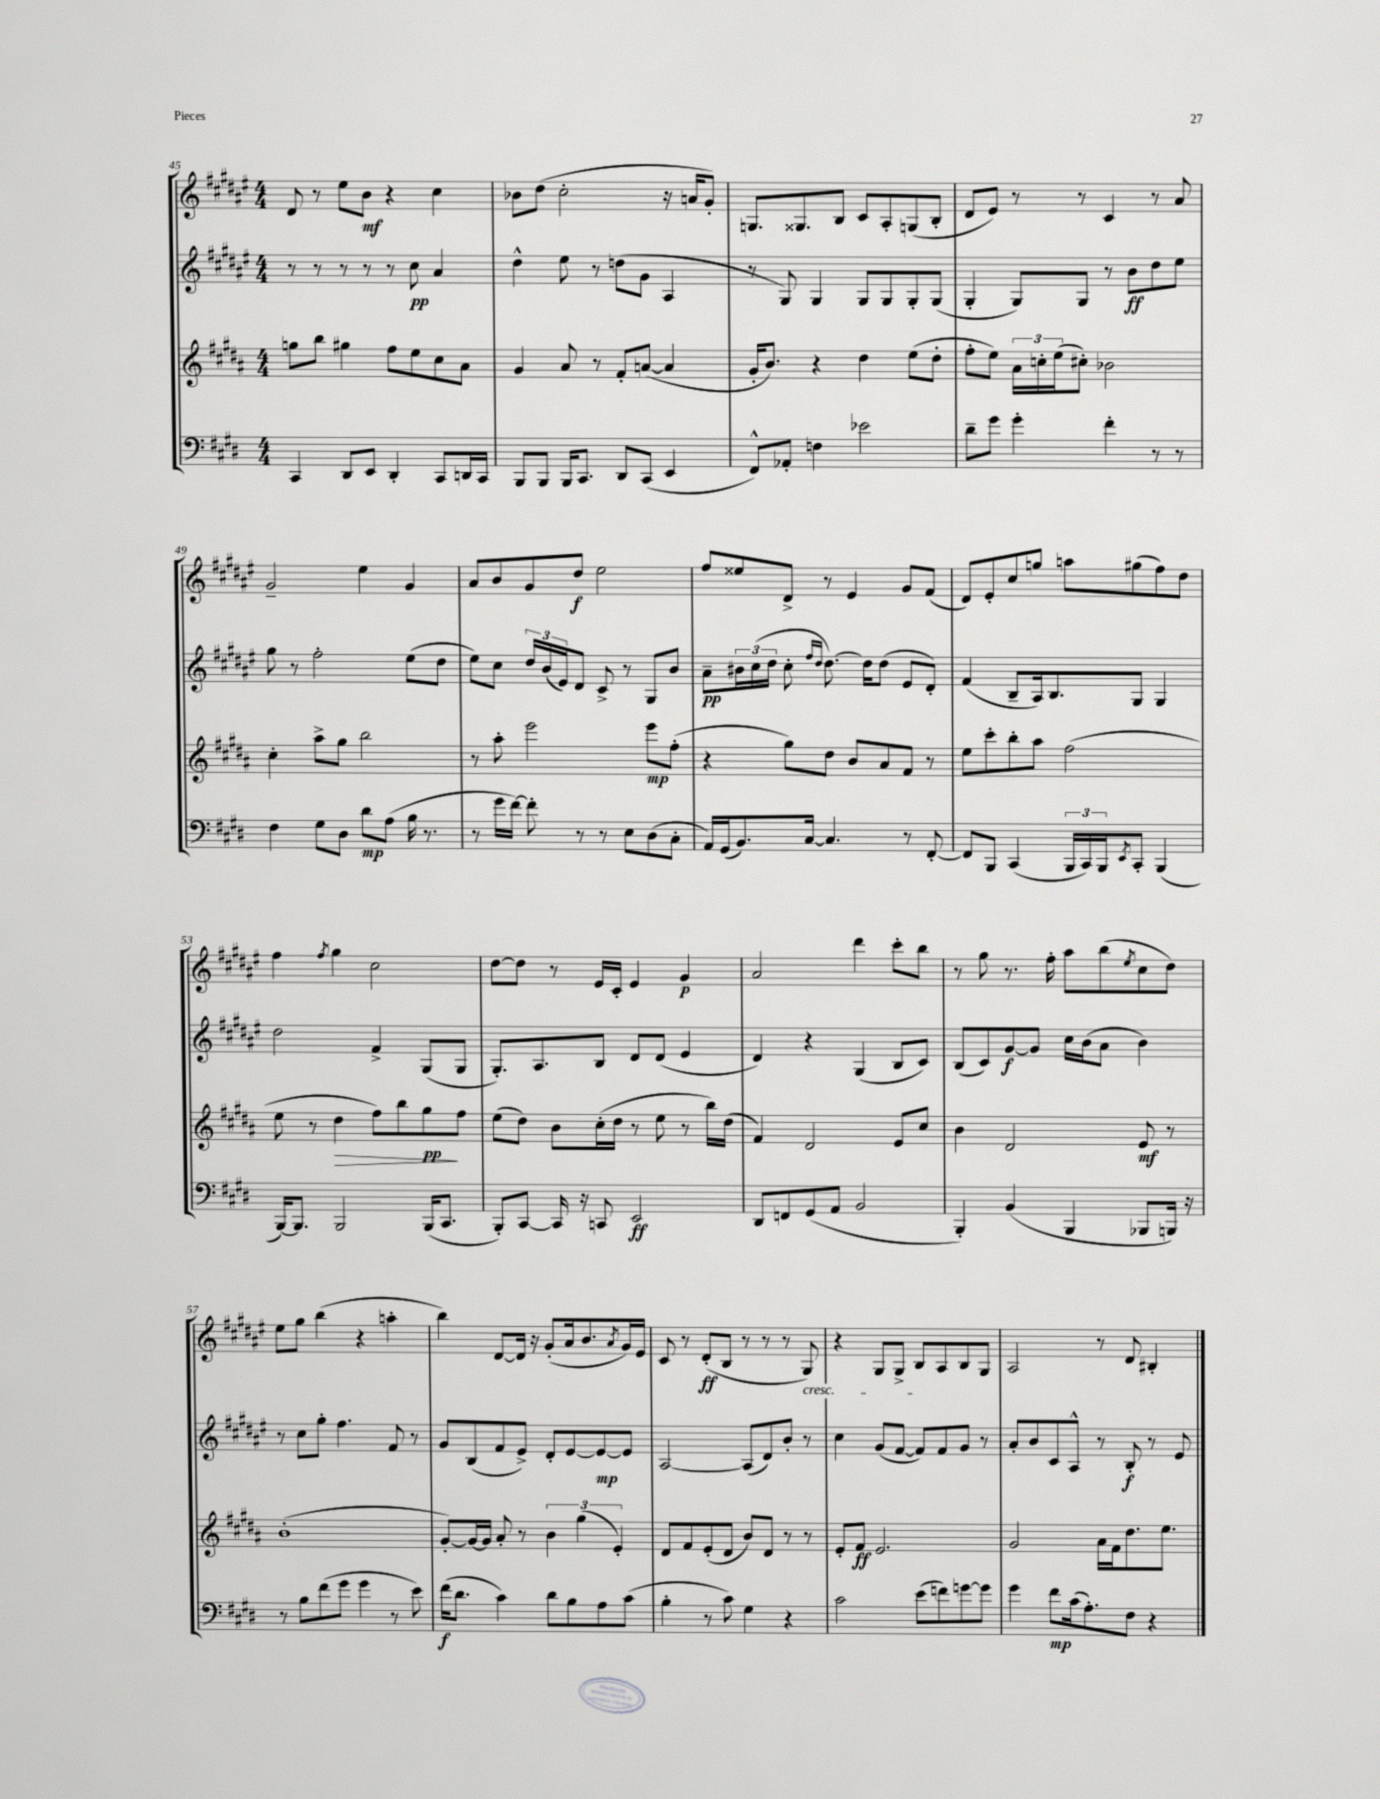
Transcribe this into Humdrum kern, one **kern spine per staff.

**kern	**dynam	**kern	**dynam	**kern	**dynam	**kern	**dynam
*part4	*part4	*part3	*part3	*part2	*part2	*part1	*part1
*staff4	*staff4	*staff3	*staff3	*staff2	*staff2	*staff1	*staff1
*clefF4	*	*clefG2	*	*clefG2	*	*clefG2	*
*k[f#c#g#d#]	*	*k[f#c#g#d#a#]	*	*k[f#c#g#d#a#e#]	*	*k[f#c#g#d#a#e#]	*
*M4/4	*	*M4/4	*	*M4/4	*	*M4/4	*
=45	=45	=45	=45	=45	=45	=45	=45
4CC#/	.	8ggn\L	.	8r	.	8d#/	.
.	.	8bb\J	.	8r	.	8r	.
8DD#/L	.	4gg#X\	.	8r	.	8ee#\L	.
8EE/J	.	.	.	8r	.	8b\J	mf
4DD#'/	.	8ff#\L	.	8r	.	4r	.
.	.	8ee\	.	8cc#\	pp	.	.
8CC#/L	.	8cc#\	.	4a#/	.	4cc#\	.
16DDn/L	.	8a#\J	.	.	.	.	.
16CC#/JJ	.	.	.	.	.	.	.
=46	=46	=46	=46	=46	=46	=46	=46
8BBB/L	.	4g#/	.	4dd#^^\	.	8b-X\L	.
8BBB/J	.	.	.	.	.	(8dd#\J	.
16BBB/KL	.	8a#/	.	8ee#\	.	2cc#'\	.
8.CC#/J	.	.	.	.	.	.	.
.	.	8r	.	8r	.	.	.
8DD#/L	.	8f#'/L	.	(8ddn\L	.	.	.
(8CC#/J	.	([8an/J	.	8g#\J	.	.	.
4EE/	.	4a/]	.	4A#/	.	16r	.
.	.	.	.	.	.	16an/KL	.
.	.	.	.	.	.	8g#'/J)	.
=47	=47	=47	=47	=47	=47	=47	=47
8FF#^^/L)	.	16g#'/KL	.	8r	.	8.Gn/L	.
.	.	8.b/J)	.	.	.	.	.
8AA-X'/J	.	.	.	8G#/)	.	.	.
.	.	.	.	.	.	8.G##X/	.
4Fn\	.	4r	.	4G#/	.	.	.
.	.	.	.	.	.	8B/J	.
2e-X\	.	4dd#\	.	8G#/L	.	8c#/L	.
.	.	.	.	8G#/	.	8A#'/	.
.	.	(8ee\L	.	8G#'/	.	(8Gn/	.
.	.	8dd#'\J	.	(8G#/J	.	8B'/J	.
=48	=48	=48	=48	=48	=48	=48	=48
8d#~\L	.	8ff#'\L	.	4G#'/	.	8d#/L	.
8g#\J	.	8ee\J)	.	.	.	8e#/J)	.
4g#'\	.	24a#\LL	.	8G#/L)	.	8r	.
.	.	24ccn'\	.	.	.	.	.
.	.	(24ee\J	.	.	.	.	.
.	.	8cc#X'\J)	.	8G#/J	.	8r	.
4f#'\	.	2b-X\	.	8r	.	4c#/	.
.	.	.	.	8b\L	ff	.	.
8r	.	.	.	8dd#\	.	8r	.
8r	.	.	.	8ee#\J	.	8a#/	.
!!LO:LB:g=z
=49	=49	=49	=49	=49	=49	=49	=49
4F#\	.	4cc#'\	.	8gg#\	.	2g#~/	.
.	.	.	.	8r	.	.	.
8G#\L	.	8aa#^\L	.	2ff#'\	.	.	.
8D#\J	.	8gg#\J	.	.	.	.	.
8d#\L	mp	2bb\	.	.	.	4ee#\	.
(8A\J	.	.	.	.	.	.	.
16B\	.	.	.	(8ee#\L	.	4g#/	.
8.r	.	.	.	.	.	.	.
.	.	.	.	8dd#\J	.	.	.
=50	=50	=50	=50	=50	=50	=50	=50
8r	.	8r	.	8ee#\L)	.	8a#/L	.
16g#\LL	.	8aa#'\	.	8cc#\J	.	8b/	.
[16f#\JJ)	.	.	.	.	.	.	.
8f#'\]	.	2eee\	.	24dd#/LL	.	8g#/	.
.	.	.	.	(24b/	.	.	.
.	.	.	.	24e#/J)	.	.	.
8r	.	.	.	8d#/J	.	8dd#/J	f
8r	.	.	.	8c#^/	.	2ee#\	.
8E\L	.	.	.	8r	.	.	.
(8D#\	.	8eee\L	mp	8G#/L	.	.	.
8C#'\J	.	(8ff#'\J	.	8b/J	.	.	.
=51	=51	=51	=51	=51	=51	=51	=51
16AA/LL)	.	4r	.	8a#~\L	pp	8ff#/L	.
(16GG#/J	.	.	.	.	.	.	.
8.BB/)	.	.	.	24b#X\L	.	8ee##X/	.
.	.	.	.	(24cc#\	.	.	.
.	.	.	.	24dd#\JJ	.	.	.
.	.	8gg#\L)	.	8cc#'\	.	8d#^/J	.
[16C#/Jk	.	.	.	.	.	.	.
.	.	.	.	16qqff#/LL	.	.	.
.	.	.	.	16qqdd#/JJ	.	.	.
4.C#/]	.	8dd#\J	.	[8.dd#\)	.	8r	.
.	.	8b/L	.	.	.	4e#/	.
.	.	.	.	16dd#\KL]	.	.	.
.	.	8a#/	.	(8dd#\J	.	.	.
8r	.	8f#/J	.	8e#/L	.	8g#/L	.
[8FF#'/	.	8r	.	8d#'/J)	.	(8f#/J	.
=52	=52	=52	=52	=52	=52	=52	=52
8FF#/L]	.	8ee\L	.	(4f#/	.	8d#/L)	.
8BBB/J	.	8ccc#'\	.	.	.	8e#'/	.
(4CC#/	.	8bb'\	.	8B~/L	.	8cc#/	.
.	.	8aa#\J	.	16A#/k)	.	8ggn/J	.
.	.	.	.	8.B/	.	.	.
24BBB/LL	.	(2ff#\	.	.	.	8aan\L	.
24CC#/)	.	.	.	.	.	.	.
24BBB/J	.	.	.	.	.	.	.
8qEE/	.	.	.	.	.	.	.
8CC#'/J	.	.	.	8G#/J	.	(8gg#X\	.
(4BBB/	.	.	.	4G#/	.	8ff#\)	.
.	.	.	.	.	.	8dd#\J	.
!!LO:LB:g=z
=53	=53	=53	=53	=53	=53	=53	=53
[16BBB/KL)	.	8ee\	.	2dd#\	.	4ff#\	.
8.BBB/J]	.	.	.	.	.	.	.
.	.	8r	.	.	.	.	.
.	.	.	.	.	.	8qff#/	.
!	!	!	!LO:HP:b	!	!	!	!
2BBB/	.	4dd#\	>	.	.	4gg#\	.
.	.	8ff#\L)	.	4f#^/	.	2cc#\	.
.	.	8bb\	.	.	.	.	.
(16BBB/KL	.	8gg#\	pp	(8G#/L	.	.	.
8.CC#/J	.	.	.	.	.	.	.
.	.	8ff#\J	]	8G#/J	.	.	.
=54	=54	=54	=54	=54	=54	=54	=54
8BBB'/L)	.	(8ee\L	.	8.G#'/L)	.	[8dd#\L	.
[8CC#/J	.	8dd#\J)	.	.	.	8dd#\J]	.
.	.	.	.	8.A#/	.	.	.
16CC#/]	.	8b\L	.	.	.	8r	.
16r	.	.	.	.	.	.	.
8CCn/	.	(16cc#'\L	.	8B/J	.	16e#/LL	.
.	.	16dd#\JJ	.	.	.	16c#'/JJ	.
2EE/	ff	8r	.	8d#/L	.	4e#/	.
.	.	8ee\	.	(8d#/J	.	.	.
.	.	8r	.	4e#/	.	4g#/	p
.	.	16bb\LL)	.	.	.	.	.
.	.	(16dd#\JJ	.	.	.	.	.
=55	=55	=55	=55	=55	=55	=55	=55
8DD#/L	.	4f#/)	.	4d#/)	.	2a#/	.
8FFn/	.	.	.	.	.	.	.
(8GG#/	.	2d#/	.	4r	.	.	.
8AA/J	.	.	.	.	.	.	.
2BB/	.	.	.	(4G#/	.	4ddd#\	.
.	.	8e/L	.	8B/L	.	8ccc#'\L	.
.	.	8cc#/J	.	8c#/J)	.	8bb\J	.
=56	=56	=56	=56	=56	=56	=56	=56
4BBB'/)	.	4b\	.	(8B/L	.	8r	.
.	.	.	.	8c#/)	.	8gg#\	.
(4BB/	.	2d#/	.	[8g#/	f	8.r	.
.	.	.	.	8g#/J]	.	.	.
.	.	.	.	.	.	16ff#'\	.
4BBB/	.	.	.	16cc#\LL	.	8aa#\L	.
.	.	.	.	(16b\J	.	.	.
.	.	.	.	8a#\J	.	(8bb\	.
.	.	.	.	.	.	8qee#/	.
8BBB-X/L	.	8e/	mf	4b\)	.	8cc#\	.
16BBBn/Jk)	.	8r	.	.	.	8dd#\J)	.
16r	.	.	.	.	.	.	.
!!LO:LB:g=z
=57	=57	=57	=57	=57	=57	=57	=57
8r	.	(1b'	.	8r	.	8ee#\L	.
8B\L	.	.	.	8cc#\L	.	8gg#\J	.
(8f#\	.	.	.	8gg#'\J	.	(4bb\	.
8g#\J	.	.	.	4.ff#\	.	.	.
4g#\	.	.	.	.	.	4r	.
8r	.	.	.	8f#/	.	4aan'\	.
8e\)	.	.	.	8r	.	.	.
=58	=58	=58	=58	=58	=58	=58	=58
(16f#\KL	f	[8g#'/L)	.	8g#/L	.	4bb\)	.
8.d#\J	.	.	.	.	.	.	.
.	.	16g#/L_	.	(8B/	.	.	.
.	.	16g#/JJ]	.	.	.	.	.
4c#\)	.	8a#'/	.	8f#/	.	[8d#/L	.
.	.	8r	.	8e#^/J)	.	16d#/Jk]	.
.	.	.	.	.	.	16r	.
8d#\L	.	6b\	.	8d#'/L	.	(8g#'/L	.
8B\	.	.	.	[8e#/	.	16a#/k	.
.	.	(6gg#\	.	.	.	.	.
.	.	.	.	.	.	8.b/	.
8A\	.	.	.	8e#/_	mp	.	.
.	.	6e'/)	.	.	.	.	.
.	.	.	.	.	.	8qa#/	.
(8c#\J	.	.	.	8e#/J]	.	16g#/L)	.
.	.	.	.	.	.	16e#/JJ	.
=59	=59	=59	=59	=59	=59	=59	=59
4B'\	.	8d#/L	.	[2A#/	.	8c#/	.
.	.	8f#/	.	.	.	8r	.
8r	.	(8e'/	.	.	.	(8d#'/L	ff
8c#\)	.	8d#/J	.	.	.	8B/J	.
4G#\	.	8b/L)	.	(8A#/L]	.	8r	.
.	.	8d#/J	.	8d#/)	.	8r	.
4r	.	8r	.	8b'/J	.	8r	.
!	!	!	!	!	!	!LO:TX:b:i:t=cresc.	!
.	.	8r	.	8r	.	8G#/)	.
=60	=60	=60	=60	=60	=60	=60	=60
2c#\	.	8e'/L	.	4cc#\	.	4r	.
.	.	8f#/J	ff	.	.	.	.
.	.	2.e/	.	(8g#/L	.	8G#/L	.
.	.	.	.	[8f#/J	.	8G#^/J	.
(8e\L	.	.	.	8f#/L])	.	8B/L	.
8fn\)	.	.	.	8f#/	.	8A#/	.
[8gn\	.	.	.	8g#/J	.	8B/	.
8g\J]	.	.	.	8r	.	8G#/J	.
=61	=61	=61	=61	=61	=61	=61	=61
4g#\	.	2g#/	.	8a#'/L	.	2A#/	.
.	.	.	.	8b/	.	.	.
8f#\L	mp	.	.	8c#/	.	.	.
(16c#\k	.	.	.	8A#^^/J	.	.	.
8.A'\)	.	.	.	.	.	.	.
.	.	16a#\LL	.	8r	.	8r	.
.	.	16f#\J	.	.	.	.	.
8F#\J	.	8.dd#\	.	8B'/	f	8d#/	.
4r	.	.	.	8r	.	4B#X'/	.
.	.	8.ee\J	.	.	.	.	.
.	.	.	.	8e#/	.	.	.
==	==	==	==	==	==	==	==
*-	*-	*-	*-	*-	*-	*-	*-
